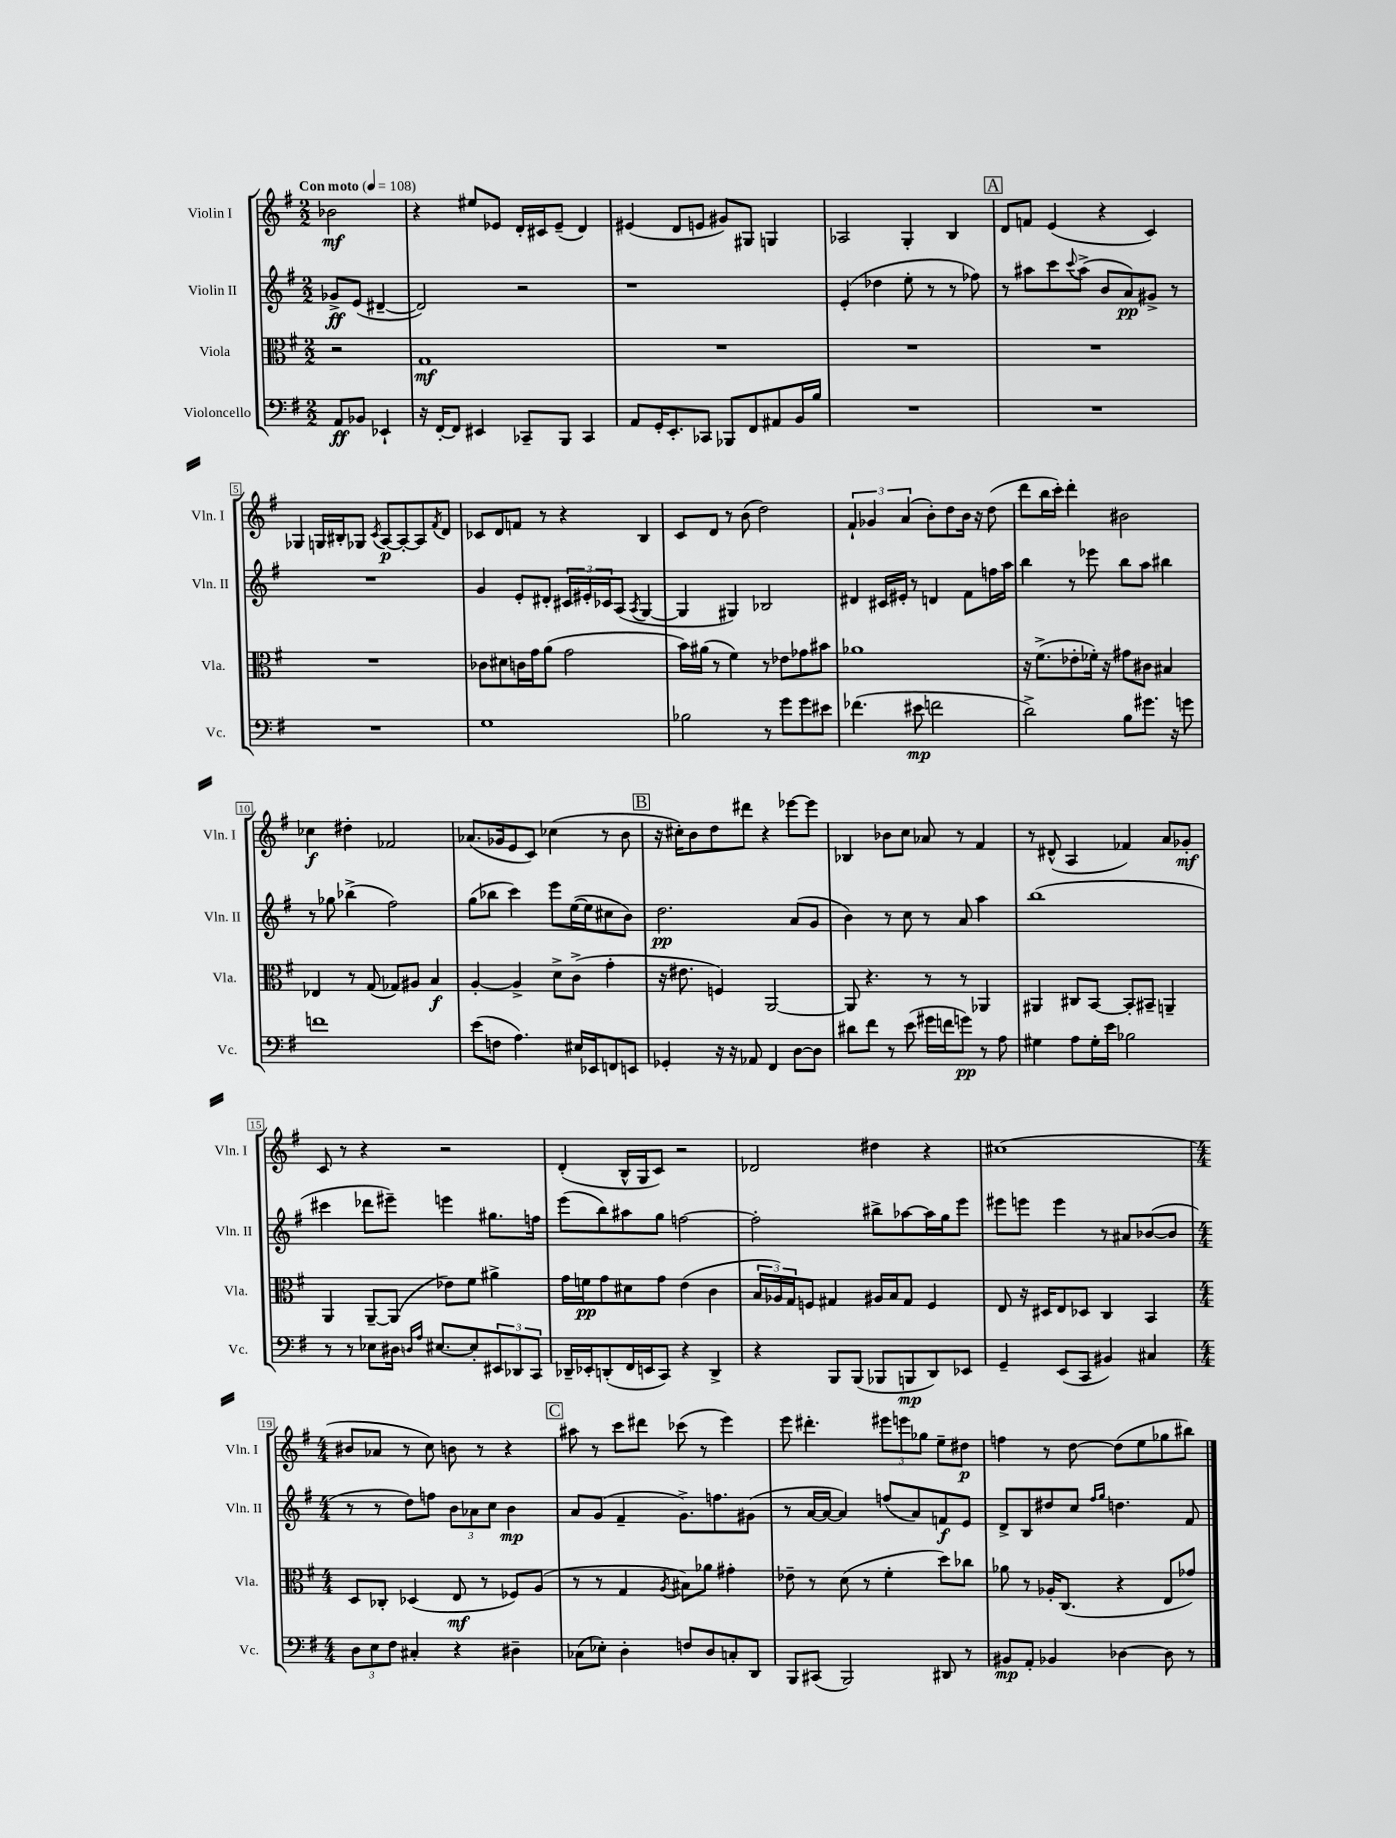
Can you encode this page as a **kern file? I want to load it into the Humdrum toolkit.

**kern	**kern	**kern	**kern
*staff4	*staff3	*staff2	*staff1
*clefF4	*clefC3	*clefG2	*clefG2
*k[f#]	*k[f#]	*k[f#]	*k[f#]
*M2/2	*M2/2	*M2/2	*M2/2
*MM108	*MM108	*MM108	*MM108
8AA/L	2r	8g-^/L	2b-\
8BB-/J	.	(8e/J	.
4EE-`/	.	[4d#~/	.
=	=	=	=
16r	1G	2d#/])	4r
[16FF#'/LK	.	.	.
8FF#/]J	.	.	.
4EE#/	.	.	8ee#/L
.	.	.	8e-/J
8CC-~/L	.	2r	16d'/LL
.	.	.	16c#/J
8BBB/J	.	.	(8e-~/J
4CC-/	.	.	4d/)
=	=	=	=
8AA/L	1r	1r	(4e#/
16GG'/K	.	.	.
8.EE'/	.	.	.
.	.	.	8d/L
8CC-/J	.	.	8e/J
8BBB-/L	.	.	8g#/L)
8FF#/	.	.	8G#/J
8AA#/	.	.	4G/
16BB/L	.	.	.
16B/JJ	.	.	.
=	=	=	=
1r	1r	(4e'/	2A-/
.	.	4dd-\	.
.	.	8ee'\	4G'/
.	.	8r	.
.	.	8r	4B/
.	.	8ff-\)	.
=	=	=	=
1r	1r	8r	8d/L
.	.	8aa#\L	8f/J
.	.	8ccc\	(4e/
.	.	8qqccc/	.
.	.	(8aa#^\J	.
.	.	8b/L	4r
.	.	8a/)	.
.	.	8g#^/J	4c/)
.	.	8r	.
=	=	=	=
1r	1r	1r	4G-/
.	.	.	16G/LL
.	.	.	16B#'/J
.	.	.	8G-/J
.	.	.	8qc/
.	.	.	[8A/L
.	.	.	8A'/_
.	.	.	8A/]
.	.	.	8qf#/
.	.	.	8d/J
=	=	=	=
1G	8c-\L	4g/	8c-/L
.	8d#\	.	8d/
.	16c\L	8e'/L	8f/J
.	16g\J	.	.
.	(8a\J	8d#'/J	8r
.	2g\	24c#/LL	4r
.	.	24e#'/	.
.	.	24c-/J	.
.	.	(8A/J	.
.	.	8qA/	.
.	.	[4G/	4B/
=	=	=	=
2B-\	16b\LL)	4G/]	8c/L
.	(16a#\JJ	.	.
.	8r	.	8d/J
.	4f#\)	4G#/)	8r
.	.	.	(8b\
8r	8r	2B-/	2dd\)
8g\L	8e-\L	.	.
8g\	8g-\	.	.
8e#\J	8b#\J	.	.
=	=	=	=
(4.f-\	1a-	4d#/	6f#`/
.	.	.	6g-/
.	.	16c#/LL	.
.	.	16e#'/JJ	.
.	.	.	(6a/
8e#\	.	8r	.
2f\	.	4d/	8b'\L)
.	.	.	8dd\
.	.	8f#\L	16b\Jk
.	.	.	16r
.	.	16ff\L	(8dd\
.	.	16aa\JJ	.
=	=	=	=
2d^\)	16r	4bb\	8ddd\L
.	(8.f#^\L	.	.
.	.	.	16bb\L
.	.	.	16ccc'\JJ)
.	8e-'\	8r	4ddd'\
.	16f-'\Jk)	8eee-\	.
.	16r	.	.
8B\L	8g#\L	8bb\L	2b#\
8.g#\J	8c#\J	8aa\J	.
.	4B#/	4bb#\	.
16r	.	.	.
8g\	.	.	.
=	=	=	=
1f	4E-/	8r	4cc-\
.	.	8gg-\	.
.	8r	(4bb-^\	4dd#'\
.	(8G/	.	.
.	8G-/L)	2ff#\)	2f-/
.	8A#/J	.	.
.	4B/	.	.
=	=	=	=
(8e\L	[4A'/	(8gg\L	(8.a-/L
8F\J	.	8bb-\J	.
.	.	.	16g-/k
4.A\)	4A^/]	4ccc\)	8e/
.	.	.	8c/J)
.	8d^\L	8eee\L	(4cc-\
16E#/LL	(8c^\J	([16ee\L	.
16EE-/J	.	16ee\]J	.
8FF/	4g'\	8cc#\	8r
8EE/J	.	8b\J)	8b\
=	=	=	=
4GG-'/	16r	2.dd\	16r
.	8.e#\	.	16cc#'\LK)
.	.	.	8b\
16r	4F/)	.	8dd\
16r	.	.	.
8AA-/	.	.	8ddd#\J
4FF#/	[2AA/	.	4r
[8D\L	.	(8a/L	[8eee-\L
8D\]J	.	8g/J	8eee-\]J
=	=	=	=
8d#\L	8AA/]	4b\)	4B-/
8f#\J	4.r	.	.
8r	.	8r	8b-\L
(8e\	.	8cc\	8cc\J
16g#\LL	8r	8r	8a-/
16f\J	.	.	.
8g\J)	8r	8a/	8r
8r	4AA-/	4aa\	4f#/
8A\	.	.	.
=	=	=	=
4G#\	4AA#/	(1bb	8r
.	.	.	(8d#^^/
8A\L	8C#/L	.	4A/
16G#'\L	[8BB/J	.	.
16e\JJ	.	.	.
2B-\	8BB'/]L	.	4f-/)
.	8BB#~/J	.	.
.	4AA~/	.	8a/L
.	.	.	8g-'/J
=	=	=	=
8r	4AA/	4ccc#\	8c/
8r	.	.	8r
8E-\L	[8AA~/L	8ddd-\L	4r
16D#\Jk	(8AA/]J	8eee#~\J)	.
16qqD/LL	.	.	.
16qqA/JJ	.	.	.
[8.E#/L	.	.	.
.	8e-\L)	4eee\	2r
8E#'/]	8f#\J	.	.
12EE#/	4a#^\	8.gg#\L	.
12DD-/	.	.	.
12CC/J	.	.	.
.	.	16ff\Jk	.
=	=	=	=
16DD-~/LL	16g\LL	(8eee\L	(4d'/
16EE-'/J	16f\J	.	.
(8DD'/	8g\	8bb\)	.
16FF#/L	8d#\	8aa#\	16B^^/LL
16EE/J	.	.	16G/J
8CC/J)	8g\J	8gg\J	8c/J)
4r	(4e\	[2ff\	2r
4DD^/	4c\	.	.
=	=	=	=
4r	24B/LL	2ff'\]	2d-/
.	24A-/)	.	.
.	24G/J	.	.
.	8F/J	.	.
8BBB/L	4G#/	.	.
(8BBB/J	.	.	.
8BBB-/L	16A#/LL	8bb#^\L	4dd#\
.	16B/J	.	.
8BBB/	8G#/J	[8aa-\	.
8DD/)	4F/	16aa-\]L	4r
.	.	16gg\J	.
8EE-/J	.	8eee\J	.
=	=	=	=
4GG~/	8E/	8eee#\L	(1cc#
.	16r	8eee\J	.
.	16D#/LK	.	.
(8EE/L	8E/	4eee\	.
8CC/J	8D-/J	.	.
4BB#/)	4C/	8r	.
.	.	8a#/L	.
4C#/	4BB/	([8b-/	.
.	.	8b-/]J	.
=	=	=	=
*M4/4	*M4/4	*M4/4	*M4/4
12D\L	8D/L	8r	8b#/L
12E\	.	.	.
.	8C-'/J	8r	8a-/J
12F#\J	.	.	.
4C#'/	(4D-/	8dd\L)	8r
.	.	8ff\J	8cc\)
4r	8E/	12b\L	8b\
.	.	12a-\	.
.	8r	.	8r
.	.	12cc\J	.
4D#~\	8F-/L)	4b\	4r
.	(8A/J	.	.
=	=	=	=
(8C-\L	8r	8a/L	8aa#\
8E-'\J)	8r	(8g/J	8r
4D'\	4G/	4f#~/	8ccc\L
.	.	.	8ddd#\J
.	8qA/	.	.
8F/L	8B#\L)	8.g^\L)	(8ccc-\
8D/	8a-\J	.	8r
.	.	8.ff\	.
8C'/	4g#'\	.	4eee\)
8DD/J	.	(8g#\J	.
=	=	=	=
8BBB/L	8e-~\	8r	8eee\
(8CC#/J	8r	[16a/LL	4.ddd#'\
.	.	16a/_JJ	.
2BBB/)	(8d\	4a/])	.
.	8r	.	.
.	4f#'\	(8ff/L	12eee#\L
.	.	.	12eee\
.	.	8a/)	.
.	.	.	12gg-\J
8DD#/	8dd\L)	8f/	8ee~\L
8r	8cc-\J	8e/J	8dd#\J
=	=	=	=
8BB#/L	8a-\	8d^/L	4ff\
8AA'/J	8r	8B/	.
4BB-/	16A-'/LK	8dd#/	8r
.	(8.C/J	.	.
.	.	8cc/J	[8dd\
.	.	16qqff#/LL	.
.	.	16qqgg/JJ	.
[4D-\	4r	4.dd\	(8dd\]L
.	.	.	8ee\
8D-\]	8E/L	.	8gg-\
8r	8g-/J)	8f#/	8bb#\J)
==	==	==	==
*-	*-	*-	*-
